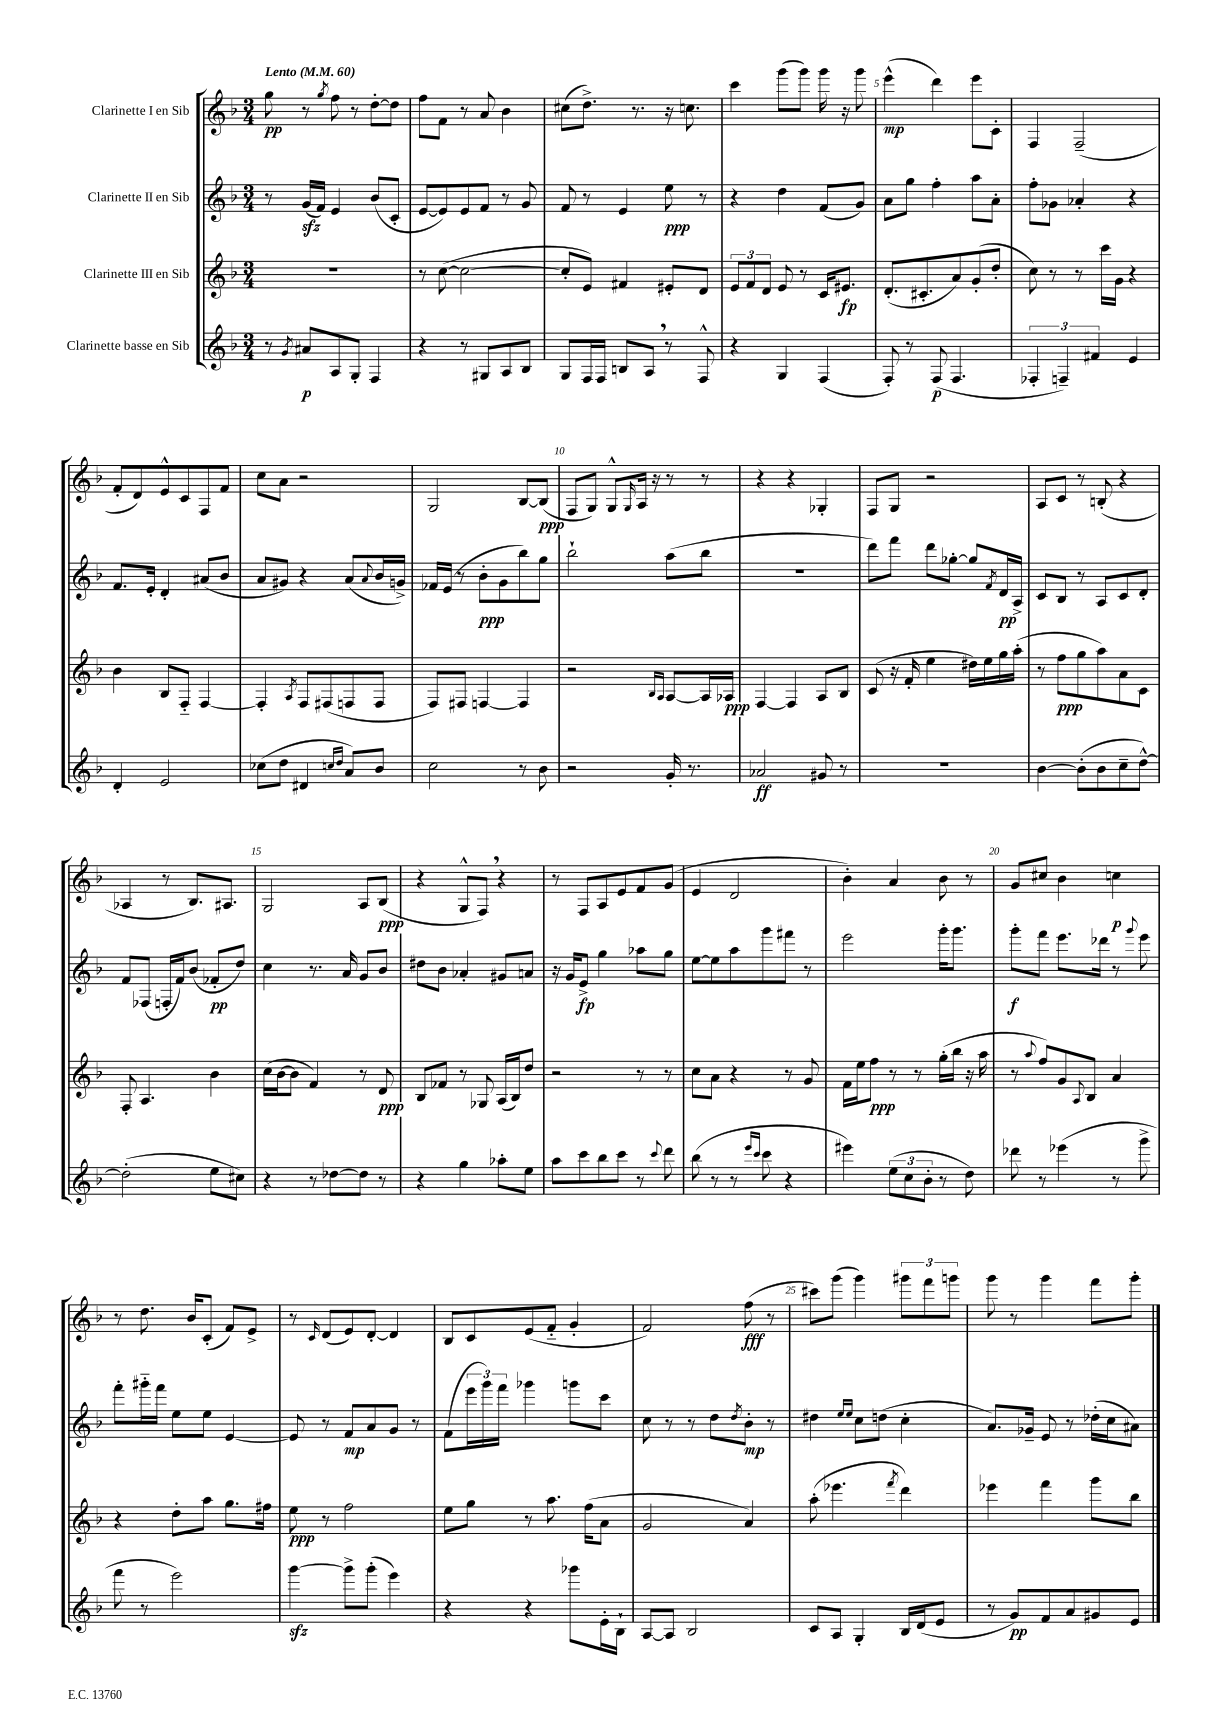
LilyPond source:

<<
\new StaffGroup <<
\new Staff = "s0" \with { instrumentName = "Clarinette I en Sib" } {
    \clef treble \key f \major \numericTimeSignature \time 3/4 \tempo "Lento" 4 = 60
    g''8\pp r8 \acciaccatura { g''8 } f''8 r8 d''8~-. d''8 |
    f''8 f'8 r8 a'8 bes'4 |
    cis''8( d''8.->) r8. r16 c''8. |
    c'''4 g'''8( g'''8) g'''16 r16 g'''8 |
    e'''4-^\mp( d'''4) e'''8 c'8-. |
    f4 f2--( |
    f'8-. d'8) e'8-^ c'8 f8 f'8 |
    c''8 a'8 r2 |
    g2 bes8~ bes8\ppp( |
    f8 g8) g8-^ \grace { g16 } a16 r16 r8 r8 |
    r4 r4 ges4-. |
    f8 g8 r2 |
    a8 c'8 r8 b8-.( r4 |
    aes4 r8 bes8.) ais8. |
    g2 a8 bes8\ppp( |
    r4 g8-^ f8) \breathe r4 |
    r8 f8 a8 e'8 f'8 g'8( |
    e'4 d'2 |
    bes'4-.) a'4 bes'8 r8 |
    g'8 cis''8 bes'4 c''4\p |
    r8 d''8. bes'16 c'8-.( f'8) e'8-> |
    r8 \grace { c'16 } d'8( e'8) d'8~-. d'4 |
    bes8 c'8 e'8( f'8-_ g'4-. |
    f'2) f''8\fff( r8 |
    cis'''8) g'''8( g'''4) \tuplet 3/2 { gis'''8 f'''8 g'''8 } |
    g'''8 r8 g'''4 f'''8 g'''8-. \bar "|." |
}
\new Staff = "s1" \with { instrumentName = "Clarinette II en Sib" } {
    \clef treble \key f \major \numericTimeSignature \time 3/4
    r8 g'16\sfz( f'16) e'4 bes'8( c'8-. |
    e'8~ e'8) e'8 f'8 r8 g'8 |
    f'8 r8 e'4 e''8\ppp r8 |
    r4 d''4 f'8( g'8) |
    a'8 g''8 f''4-. a''8 a'8-. |
    f''8-. ges'8 aes'4-. r4 |
    f'8. e'16-. d'4-. ais'8( bes'8 |
    a'8 gis'8) r4 a'8( \appoggiatura { a'8 } bes'16 g'16->) |
    fes'16 e'16( r8 bes'8-.\ppp g'8 bes''8) g''8 |
    bes''2-! a''8( bes''8 |
    R2. |
    d'''8) f'''8 d'''8 ges''8~-. ges''8 \acciaccatura { f'8 } d'16\pp a16-> |
    c'8 bes8 r8 a8 c'8 d'8-. |
    f'8 fes8( f16-. f'16) bes'8( fes'8-.\pp d''8) |
    c''4 r8. a'16 g'8 bes'8 |
    dis''8 bes'8 aes'4-. gis'8 a'8 |
    r16 g'16 e'8->\fp g''4 aes''8 g''8 |
    e''8~ e''8 a''8 g'''8 fis'''8 r8 |
    e'''2 g'''16-. g'''8. |
    g'''8-.\f f'''8 e'''8. des'''16 r8 \appoggiatura { g'''8 } e'''8 |
    f'''8-. gis'''16-_ f'''16 e''8 e''8 e'4~ |
    e'8 r8 f'8\mp a'8 g'8 r8 |
    f'8( \tuplet 3/2 { e'''16 g'''16) f'''16 } ges'''4 g'''8 c'''8 |
    c''8 r8 r8 d''8 \acciaccatura { d''8 } bes'8-.\mp r8 |
    dis''4 \grace { e''16 e''16 } c''8 d''8( c''4-. |
    a'8.) ges'16-- e'8 r8 des''16-.( c''16 ais'8) \bar "|." |
}
\new Staff = "s2" \with { instrumentName = "Clarinette III en Sib" } {
    \clef treble \key f \major \numericTimeSignature \time 3/4
    R2. |
    r8 c''8~( c''2~ |
    c''8-. e'8) fis'4 eis'8-. d'8 |
    \tuplet 3/2 { e'8 f'8 d'8 } e'8 r8 c'16 eis'8.\fp |
    d'8.-.( cis'8.-. a'8) g'8-.( d''8-. |
    c''8) r8 r8 c'''16 g'16 r4 |
    bes'4 bes8 f8-_ f4~ |
    f4-. \acciaccatura { a8 } f8 fis8( f8 f8 |
    f8) fis8 f4~ f4 |
    r2 \grace { bes16 a16 } a8~ a16 aes16\ppp |
    f4~ f4 a8 bes8 |
    c'8( r16 f'16-. e''4 dis''16) e''16 g''16 a''16-.( |
    r8 f''8\ppp g''8 a''8) a'8 c'8 |
    f8-. a4. bes'4 |
    c''16( bes'16~ bes'8 f'4) r8 d'8\ppp |
    bes8 fes'8 r8 ges8 a16( bes16) d''8 |
    r2 r8 r8 |
    c''8 a'8 r4 r8 g'8 |
    f'16 e''16 f''8\ppp r8 r8 g''16-.( bes''16 r16 a''16 |
    r8 \appoggiatura { a''8 } f''8) g'8 \appoggiatura { a8 } bes8 a'4 |
    r4 d''8-. a''8 g''8. fis''16 |
    e''8\ppp r8 f''2 |
    e''8 g''8 r8 a''8. f''16( a'8 |
    g'2 a'4) |
    a''8-.( ees'''4. \acciaccatura { f'''8 } d'''4) |
    ees'''4 f'''4 g'''8 bes''8 \bar "|." |
}
\new Staff = "s3" \with { instrumentName = "Clarinette basse en Sib" } {
    \clef treble \key f \major \numericTimeSignature \time 3/4
    r8 \acciaccatura { g'8 } ais'8\p a8 g8-. f4 |
    r4 r8 gis8 a8 bes8 |
    g8 f16 f16 b8 a8 \breathe r8 f8-^ |
    r4 g4 f4( |
    f8-.) r8 f8\p( f4. |
    \tuplet 3/2 { fes4-. f4--) fis'4 } e'4 |
    d'4-. e'2 |
    ces''8( d''8 dis'4 \grace { c''16 d''16 } a'8) bes'8 |
    c''2 r8 bes'8 |
    r2 g'16-. r8. |
    aes'2\ff gis'8 r8 |
    R2. |
    bes'4~ bes'8-.( bes'8 c''8-- d''8~-^) |
    d''2-.( e''8 cis''8) |
    r4 r8 des''8~ des''8 r8 |
    r4 g''4 aes''8-. e''8 |
    a''8 c'''8 bes''8 c'''8 r8 \appoggiatura { c'''8 } d'''8 |
    bes''8( r8 r8 \grace { e'''16 c'''16 } c'''8 r4 |
    eis'''4) \tuplet 3/2 { e''8( c''8 bes'8-. } r8 d''8) |
    des'''8 r8 ees'''4( r8 g'''8-> |
    f'''8 r8 e'''2) |
    g'''4~\sfz g'''8-> g'''8-.( e'''4) |
    r4 r4 ges'''8 e'16-. bes16-! |
    a8~ a8 bes2 |
    c'8 a8 g4-. bes16 d'16( e'8 |
    r8 g'8\pp) f'8 a'8 gis'8 e'8 \bar "|." |
}
>>
>>
\layout { \context { \Score \override BarNumber.break-visibility = ##(#f #t #t) barNumberVisibility = #(every-nth-bar-number-visible 5) } }
